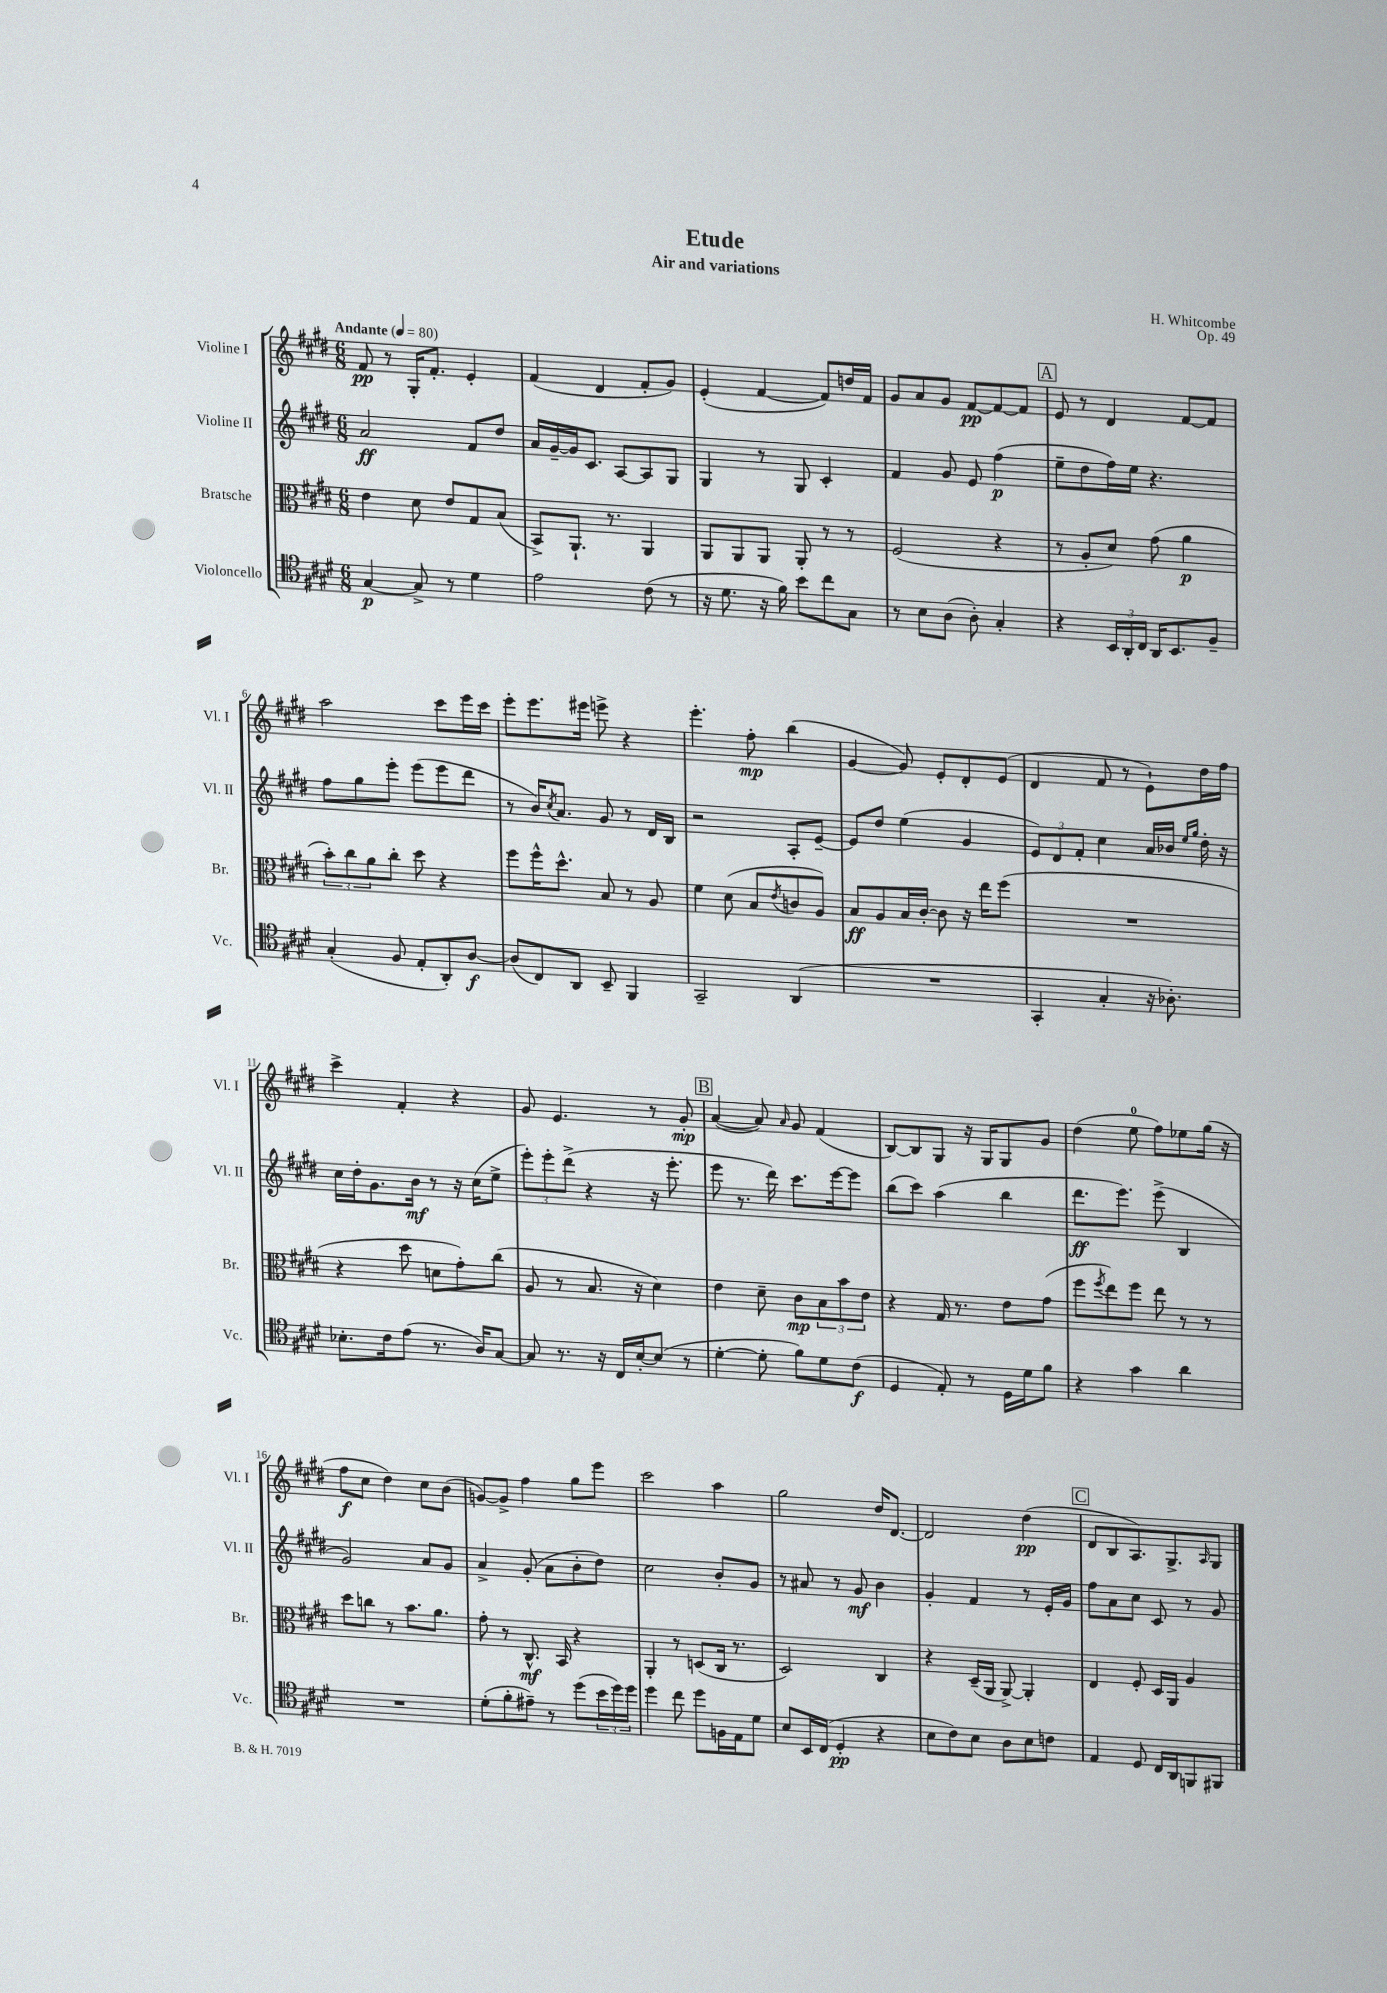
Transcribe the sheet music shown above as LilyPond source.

\header { title = "Etude" composer = "H. Whitcombe" subtitle = "Air and variations" opus = "Op. 49" }
<<
\new StaffGroup <<
\new Staff = "s0" \with { instrumentName = "Violine I" shortInstrumentName = "Vl. I" } {
    \clef treble \key e \major \numericTimeSignature \time 6/8 \tempo "Andante" 4 = 80
    fis'8\pp r8 gis16-. fis'8.-. e'4-. |
    fis'4( dis'4 fis'8-. gis'8) |
    e'4-.( fis'4~ fis'8) d''16 fis'16 |
    gis'8 a'8 gis'8 fis'8~\pp fis'8~ fis'8 |
    \mark \markup { \box "A" } e'8 r8 dis'4 fis'8~ fis'8 |
    a''2 cis'''8 e'''16 cis'''16 |
    e'''8-. e'''8. eis'''16 e'''8-> r4 |
    e'''4.-. fis''8-.\mp b''4( |
    gis'4~ gis'8) e'8-. dis'8-. e'8( |
    dis'4 fis'8 r8 e'8-!) dis''16 fis''16 |
    cis'''4-> fis'4-. r4 |
    gis'8 e'4. r8 gis'8-.\mp |
    \mark \markup { \box "B" } a'4~( a'8) \grace { a'16 } gis'8 fis'4( |
    b8~) b8 gis8 r16 gis16 gis8 gis'8 |
    dis''4( e''8-0 fis''8) ees''8 gis''16( r16 |
    fis''8\f cis''8 dis''4) cis''8 b'8( |
    g'8~) g'8-> fis''4 gis''8 e'''8 |
    cis'''2 a''4 |
    gis''2 dis''16 dis'8.~ |
    dis'2 dis''4\pp( |
    \mark \markup { \box "C" } dis'8 b8 a8.) gis8.-> \grace { a16 } gis8 \bar "|." |
}
\new Staff = "s1" \with { instrumentName = "Violine II" shortInstrumentName = "Vl. II" } {
    \clef treble \key e \major \numericTimeSignature \time 6/8
    a'2\ff fis'8 dis''8 |
    a'16 gis'16~-- gis'16 cis'8. a8~ a8 gis8 |
    gis4 r8 gis8 cis'4-. |
    fis'4 gis'8 e'8 fis''4\p( |
    \mark \markup { \box "A" } e''8-- dis''8 fis''16) e''16 r4. |
    fis''8 gis''8 e'''8-. e'''8( e'''8 dis'''8 |
    r8 b'16) \acciaccatura { cis''8 } a'8. gis'8 r8 dis'16 b16 |
    r2 a8-. e'8~-- |
    e'8 dis''8 e''4( gis'4 |
    \tuplet 3/2 { e'8) dis'8 fis'8-. } cis''4 a'16 bes'16 \grace { e''16 gis''16 } dis''16-. r16 |
    cis''16 dis''16-. gis'8. b'16\mf r8 r16 cis''16( e''8-> |
    \tuplet 3/2 { e'''8-.) e'''8-. dis'''8->( } r4 r16 e'''8.-. |
    \mark \markup { \box "B" } e'''8 r8. dis'''16) cis'''8. e'''16~ e'''8 |
    b''8( cis'''8) a''4( b''4 |
    dis'''8.\ff e'''8.) e'''8->( b4 |
    gis'2) a'8 gis'8 |
    a'4-> gis'8-.( a'8 b'8-. dis''8) |
    cis''2 b'8-. gis'8 |
    r8 ais'8 r8 gis'8\mf b'4 |
    gis'4-. fis'4 r8 e'16-. gis'16 |
    \mark \markup { \box "C" } fis''8 a'8 cis''8 cis'8 r8 gis'8 \bar "|." |
}
\new Staff = "s2" \with { instrumentName = "Bratsche" shortInstrumentName = "Br." } {
    \clef alto \key e \major \numericTimeSignature \time 6/8
    e'4 dis'8 e'8 gis8 b8( |
    b,8->) a,8.-! r8. a,4 |
    a,8 a,8 a,8 a,8-. r8 r8 |
    fis2( r4 |
    \mark \markup { \box "A" } r8 a8-. dis'8) gis'8( a'4\p |
    \tuplet 3/2 { b'8-.) cis''8 a'8 } cis''8-. dis''8 r4 |
    fis''8 fis''16-^ dis''8.-^ b8 r8 a8 |
    fis'4 dis'8( b8 \acciaccatura { e'8 } c'8 a8) |
    b8\ff a8 b16 cis'16~-. cis'8 r16 e''16 fis''8( |
    R2. |
    r4 dis''8 d'8 gis'8-.) cis''8( |
    a8 r8 b8. r16 dis'4) |
    \mark \markup { \box "B" } e'4 dis'8-- cis'8\mp \tuplet 3/2 { b8 b'8 e'8 } |
    r4 gis16 r8. e'8 gis'8( |
    fis''8 \acciaccatura { fis''8 } e''8) fis''8 e''8 r8 r8 |
    dis''8 c''8 r8 b'8. a'8. |
    gis'8-. r8 cis8.-^\mf b,16 r4 |
    a,4-. r8 d8( cis16 r8. |
    dis2) cis4 |
    r4 dis16--( a,16 a,8~->) a,4-. |
    \mark \markup { \box "C" } e4 fis8-. dis16 a,16 a4 \bar "|." |
}
\new Staff = "s3" \with { instrumentName = "Violoncello" shortInstrumentName = "Vc." } {
    \clef tenor \key e \major \numericTimeSignature \time 6/8
    gis4~\p gis8-> r8 dis'4 |
    e'2 cis'8( r8 |
    r16 dis'8. r16 fis'16) b'8 cis''8 gis8 |
    r8 b8 a8( a8-.) gis4-. |
    \mark \markup { \box "A" } r4 \tuplet 3/2 { b,16 a,16-. cis16 } a,16 b,8. fis8-- |
    gis4-.( fis8 e8-. a,8-.) a8~\f |
    a8( cis8) a,8 b,8-- fis,4 |
    gis,2-- a,4( |
    R2. |
    gis,4-. gis4-. r16 aes8.-.) |
    bes8.-. cis'16 e'8( r8. a16) gis8~ |
    gis8 r8. r16 cis16 b16~-. b8( r8 |
    \mark \markup { \box "B" } dis'4~-. dis'8-. fis'8) dis'8 cis'8\f( |
    dis4 e8-.) r8 dis16 dis'16 fis'8 |
    r4 gis'4 a'4 |
    R2. |
    dis'8-.( fis'8-. eis'8--) r8 dis''8( \tuplet 3/2 { b'16 dis''16) dis''16 } |
    dis''4 cis''8 dis''8 f16 e16 dis'8 |
    b8 b,16 cis16( dis4-.\pp r4 |
    b8 cis'8) b8 a8 b8 c'8 |
    \mark \markup { \box "C" } e4 dis8 cis16 a,16 f,8 fis,8 \bar "|." |
}
>>
>>
